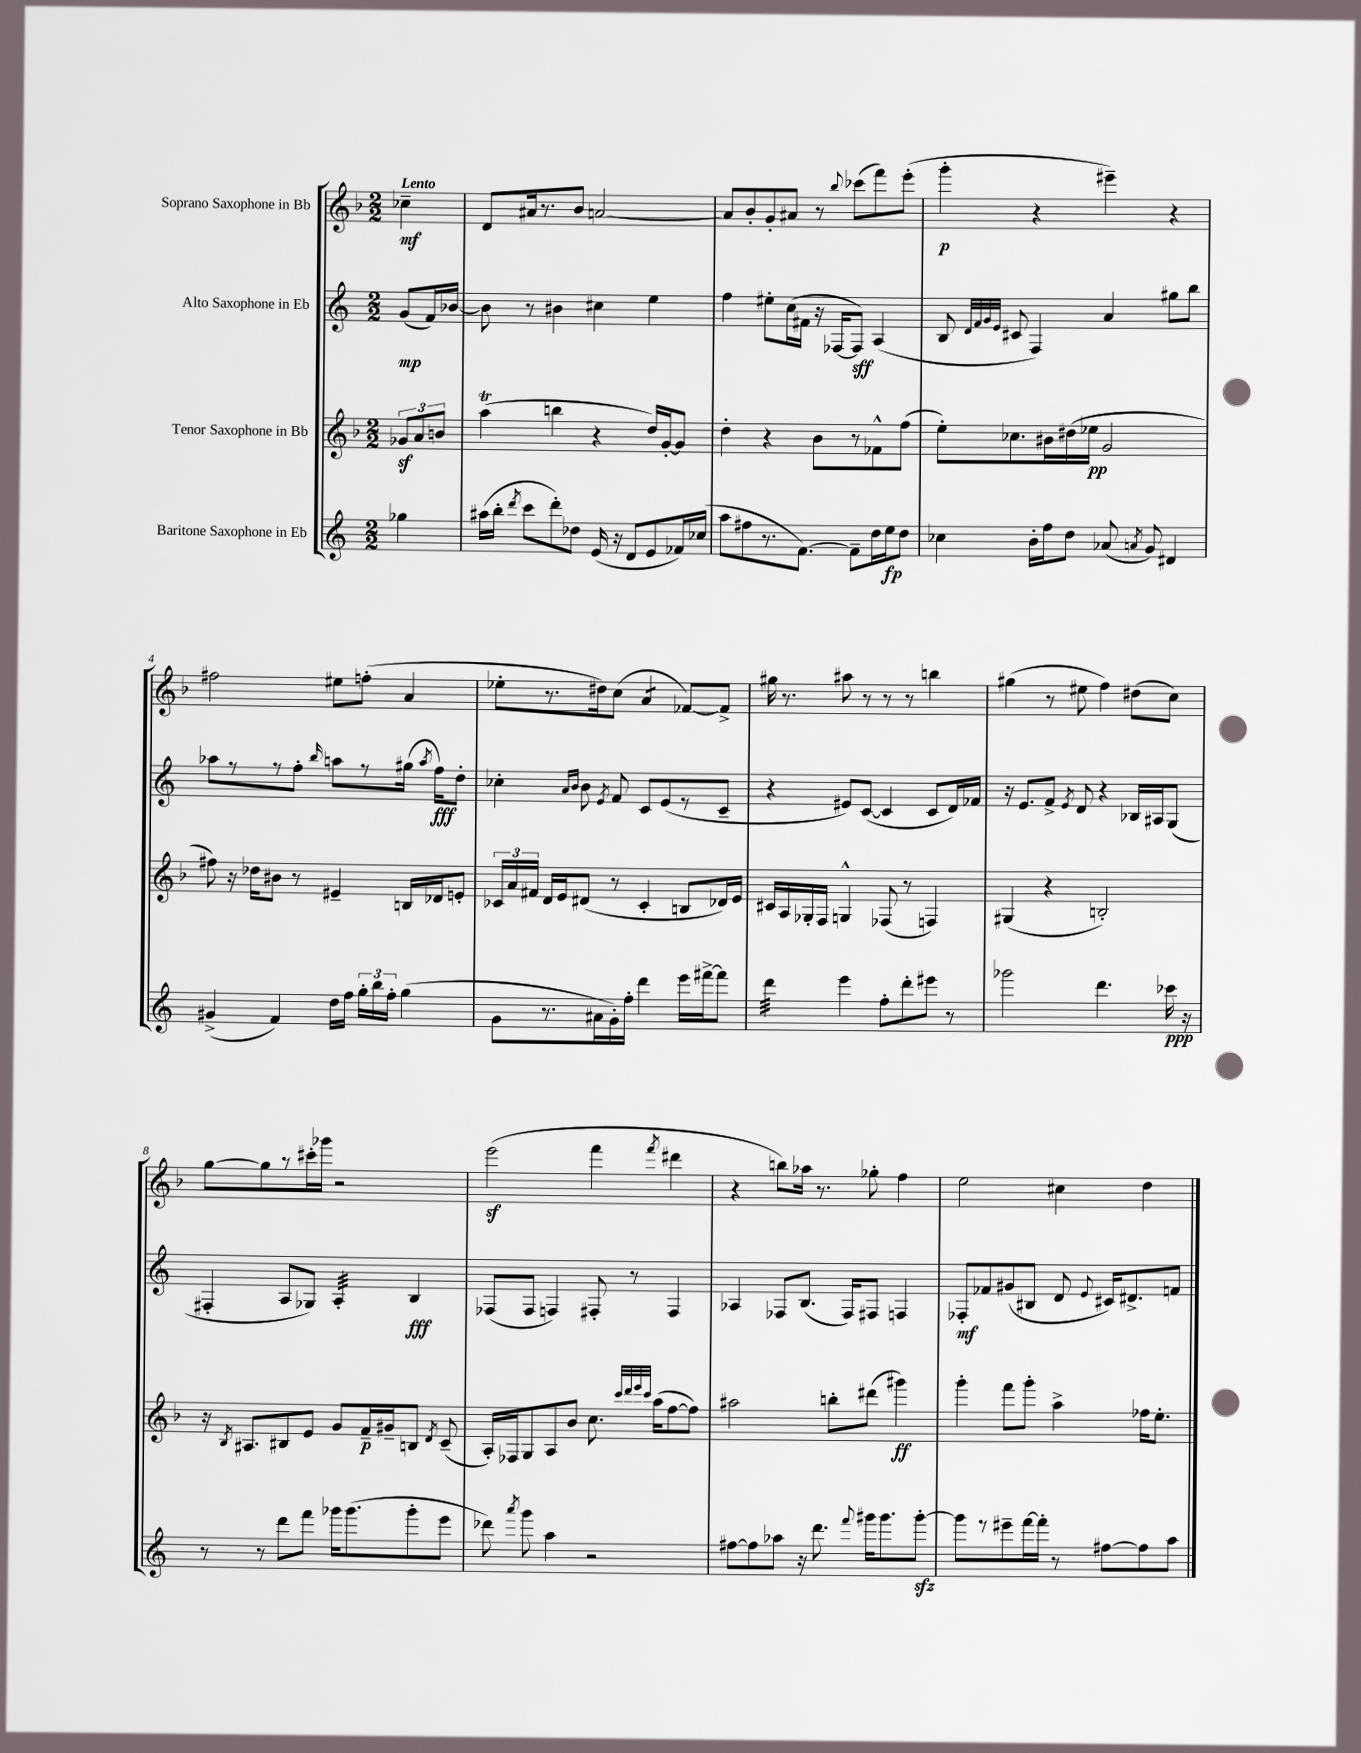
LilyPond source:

<<
\new StaffGroup <<
\new Staff = "s0" \with { instrumentName = "Soprano Saxophone in Bb" } {
    \clef treble \key f \major \numericTimeSignature \time 2/2 \partial 4 \tempo "Lento"
    \autoBeamOff ces''4--\mf |
    d'8[ ais'16 r8. bes'8] a'2~ |
    a'8[ bes'8-. g'8-. ais'8] r8 \appoggiatura { bes''8 } ces'''8[( f'''8) e'''8]-.( |
    g'''4-.\p r4 eis'''4--) r4 |
    fis''2 eis''8[ f''8]-.( a'4 |
    ees''8[-. r8. dis''16) c''8]( a'4:8 fes'8[~) fes'8]-> |
    gis''16 r8. ais''8 r8 r8 r8 b''4 |
    gis''4( r8 eis''8 f''4) dis''8[( c''8]) |
    g''8[~ g''8 r8 cis'''16-. ges'''16] r2 |
    e'''2\sf( f'''4 \acciaccatura { f'''8 } dis'''4 |
    r4 b''8[) aes''16] r8. ges''8-. f''4 |
    e''2 cis''4 d''4 \bar "|." |
}
\new Staff = "s1" \with { instrumentName = "Alto Saxophone in Eb" } {
    \clef treble \key c \major \numericTimeSignature \time 2/2 \partial 4
    \autoBeamOff g'8[\mp( f'16) bes'16]~ |
    bes'8 r8 bis'4 cis''4 e''4 |
    f''4 eis''8[-. c''16( fis'16] r16 fes16[~ fes8]\sff) a4( |
    b8 \grace { d'32[ f'32 g'32 e'32] } cis'8 f4) a'4 gis''8[ b''8] |
    aes''8[ r8 r8 f''8]-. \grace { b''16 } a''8[ r8 gis''16]( \acciaccatura { a''8 } f''16[\fff) d''8]-. |
    ces''4-. \grace { a'16[ b'16] } b'8 \acciaccatura { e'8 } f'8 c'8[ e'8( r8 c'8]-- |
    r4 eis'8[) c'8]~( c'4 c'8[ d'16) fes'16] |
    r16 e'8.[ f'8]-> \acciaccatura { e'8 } d'8 r4 bes16[ ais16 g8]( |
    fis4-. a8[ ges8]) a4:32-. b4\fff |
    fes8[( fes8] f4) fis8-. r8 fis4 |
    aes4 fes8[ b8.]( fes16[) fis8] f4 |
    fes8[-.\mf fes'8 gis'8( bis8] d'8 \appoggiatura { e'8 } cis'16[) dis'8.-> f'8] \bar "|." |
}
\new Staff = "s2" \with { instrumentName = "Tenor Saxophone in Bb" } {
    \clef treble \key f \major \numericTimeSignature \time 2/2 \partial 4
    \autoBeamOff \tuplet 3/2 { ges'8[\sf a'8 b'8] } |
    a''4\trill( b''4 r4 d''16[) g'16~-. g'8] |
    d''4-. r4 bes'8[ r8 fes'8-^ f''8]( |
    e''8[-.) ces''8. bis'16 dis''16( ees''16]\pp g'2 |
    fis''8) r16 des''16[ bis'8] r8 eis'4-- b16[ des'16 e'8]-. |
    \tuplet 3/2 { ces'16[ a'16 fis'16] } d'16[ e'16 dis'8]( r8 ces'4-. b8[ des'16) e'16] |
    cis'16[ a16 ges16-. f16] g4-^ fes8( r8 f4) |
    gis4( r4 b2-.) |
    r16 \acciaccatura { bes8 } ais8.[ bis8 e'8] g'8[ f'16--\p gis'16-- b8] \acciaccatura { d'8 } c'8--( |
    a16[-.) fes16 g8 a8 bes'8] c''8. \grace { c'''32[ d'''32 e'''32 c'''32] } a''16[( f''8~ f''8]) |
    ais''2 b''8[-. dis'''8]( gis'''4\ff) |
    g'''4-. f'''8[ g'''8]-. a''4-> fes''16[ e''8.]-. \bar "|." |
}
\new Staff = "s3" \with { instrumentName = "Baritone Saxophone in Eb" } {
    \clef treble \key c \major \numericTimeSignature \time 2/2 \partial 4
    \autoBeamOff ges''4 |
    ais''16[( b''16]-. \acciaccatura { d'''8 } c'''8[ d'''8-.) des''8] e'16( r16 d'8[ e'8 fes'16) ces''16]( |
    a''8[ fis''8 r8. f'8.]~) f'8[-- d''16 e''16\fp d''8] |
    ces''4 b'16[-. f''16 d''8] aes'8( \acciaccatura { a'8 } g'8) dis'4 |
    gis'4->( f'4) d''16[ f''16] \tuplet 3/2 { g''16[-. b''16 f''16]-. } g''4( |
    g'8[ r8. ais'16 g'16-.) f''16]-. d'''4 e'''16[ fis'''16~-> fis'''8] |
    d'''4:32 e'''4 f''8[-. d'''8-. eis'''8] r8 |
    ges'''2 d'''4. ces'''16\ppp r16 |
    r8 r8 d'''8[ f'''8] ges'''16[ ges'''8.( ges'''8-. e'''8] |
    des'''8) \acciaccatura { a'''8 } g'''8 a''4 r2 |
    fis''8[~ fis''8 aes''8] r16 d'''8. \appoggiatura { f'''8 } gis'''16[ gis'''8. gis'''8]~-.\sfz |
    gis'''8[ r8 eis'''8-- f'''16~ f'''16]-. r8 fis''8[~ fis''8 a''8] \bar "|." |
}
>>
>>
